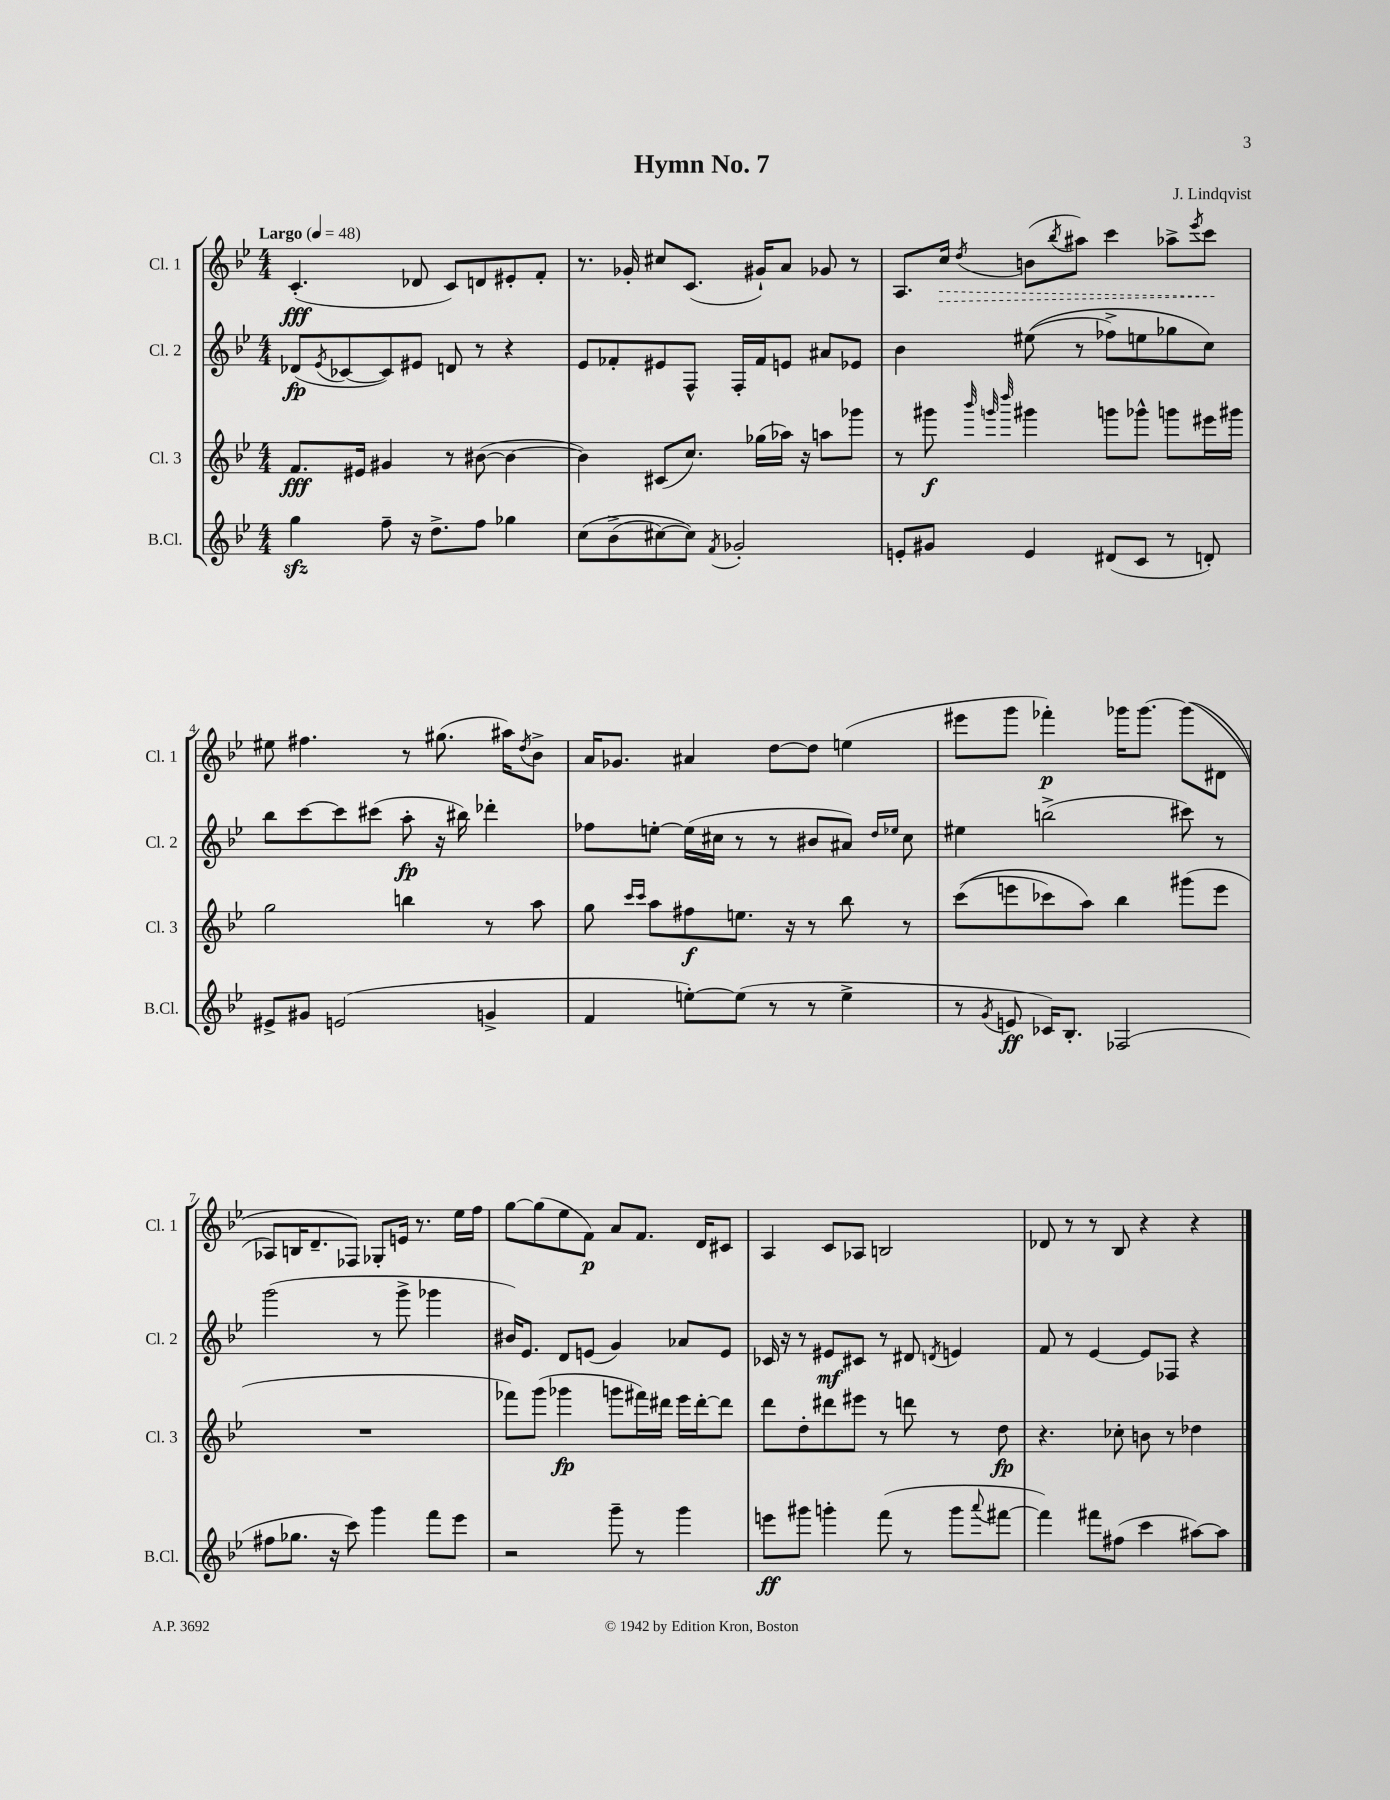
\header { title = "Hymn No. 7" composer = "J. Lindqvist" }
<<
\new StaffGroup <<
\new Staff = "s0" \with { instrumentName = "Cl. 1" shortInstrumentName = "Cl. 1" } {
    \clef treble \key bes \major \numericTimeSignature \time 4/4 \tempo "Largo" 4 = 48
    c'4.-.\fff( des'8 c'8) d'8 eis'8-. f'8-. |
    r8. ges'16-. cis''8 c'8.( gis'16-!) a'8 ges'8 r8 |
    a8. \once \override Hairpin.style = #'dashed-line c''16\> \acciaccatura { d''8 } b'8( \acciaccatura { bes''8 } ais''8) c'''4 aes''8-> \acciaccatura { ees'''8 } c'''8\! |
    eis''8 fis''4. r8 gis''8.( ais''16) \acciaccatura { d''8 } bes'8-> |
    a'16 ges'8. ais'4 d''8~ d''8 e''4( |
    eis'''8 g'''8 fes'''4-.\p) ges'''16 ges'''8.~ ges'''8(\( dis'8 |
    aes8) b16 d'8.-- fes8\) ges8-. e'16 r8. ees''16 f''16 |
    g''8~ g''8( ees''8 f'8\p) a'8 f'8. d'16 cis'8 |
    a4 c'8 aes8 b2 |
    des'8 r8 r8 bes8 r4 r4 \bar "|." |
}
\new Staff = "s1" \with { instrumentName = "Cl. 2" shortInstrumentName = "Cl. 2" } {
    \clef treble \key bes \major \numericTimeSignature \time 4/4
    des'8\fp( \acciaccatura { ees'8 } ces'8~ ces'8) eis'8 d'8 r8 r4 |
    ees'8 fes'8-. eis'8 f8-^ f16-. fes'16 e'8 ais'8 ees'8 |
    bes'4 eis''8(\( r8 fes''8->) e''8 ges''8 c''8\) |
    bes''8 c'''8~ c'''8 cis'''8( a''8-.\fp r16 bis''16) des'''4-. |
    fes''8 e''8~-. e''16( cis''16 r8 r8 bis'8 ais'8) \grace { d''16 ees''16 } cis''8 |
    eis''4 b''2->( cis'''8) r8 |
    g'''2( r8 g'''8-> ges'''4 |
    bis'16) ees'8. d'8 e'8( g'4) aes'8 e'8 |
    ces'16 r16 r8 eis'8\mf cis'8 r8 dis'8 \acciaccatura { d'8 } e'4 |
    f'8 r8 ees'4~ ees'8 fes8 r4 \bar "|." |
}
\new Staff = "s2" \with { instrumentName = "Cl. 3" shortInstrumentName = "Cl. 3" } {
    \clef treble \key bes \major \numericTimeSignature \time 4/4
    f'8.\fff eis'16 gis'4 r8 bis'8~( bis'4~ |
    bis'4) cis'8( c''8.) ges''16( aes''16) r16 a''8 ges'''8 |
    r8 gis'''8\f \grace { bes'''32 g'''32 d''''32 } gis'''4 g'''8 ges'''8-^ g'''8 eis'''16 gis'''16 |
    g''2 b''4 r8 a''8 |
    g''8 \grace { c'''16 c'''16 } a''8 fis''8\f e''8. r16 r8 bes''8 r8 |
    c'''8(\( e'''8 ces'''8) a''8\) bes''4 gis'''8( e'''8 |
    R1 |
    fes'''8) g'''8( ges'''4\fp g'''8 fis'''16) dis'''16 ees'''16 dis'''16~-. dis'''8 |
    d'''8 d''8-. dis'''8 eis'''8 r8 d'''8 r8 d''8\fp |
    r4. ces''8-. b'8 r8 des''4 \bar "|." |
}
\new Staff = "s3" \with { instrumentName = "B.Cl." shortInstrumentName = "B.Cl." } {
    \clef treble \key bes \major \numericTimeSignature \time 4/4
    g''4\sfz f''8-- r16 d''8.-> f''8 ges''4 |
    c''8\( bes'8->( cis''8~) cis''8\) \acciaccatura { f'8 } ges'2-. |
    e'8-. gis'8 e'4 dis'8( c'8 r8 d'8-.) |
    eis'8-> gis'8 e'2( g'4-> |
    f'4 e''8~-.) e''8( r8 r8 e''4-> |
    r8 \acciaccatura { g'8 } e'8\ff ces'16) bes8.-. fes2( |
    fis''8 ges''8. r16 c'''8) g'''4 f'''8 ees'''8 |
    r2 g'''8-- r8 g'''4 |
    e'''8\ff gis'''8 g'''4-. f'''8( r8 g'''8 \appoggiatura { a'''8 } fis'''8~ |
    fis'''4) fis'''8 fis''8( c'''4 ais''8~) ais''8 \bar "|." |
}
>>
>>
